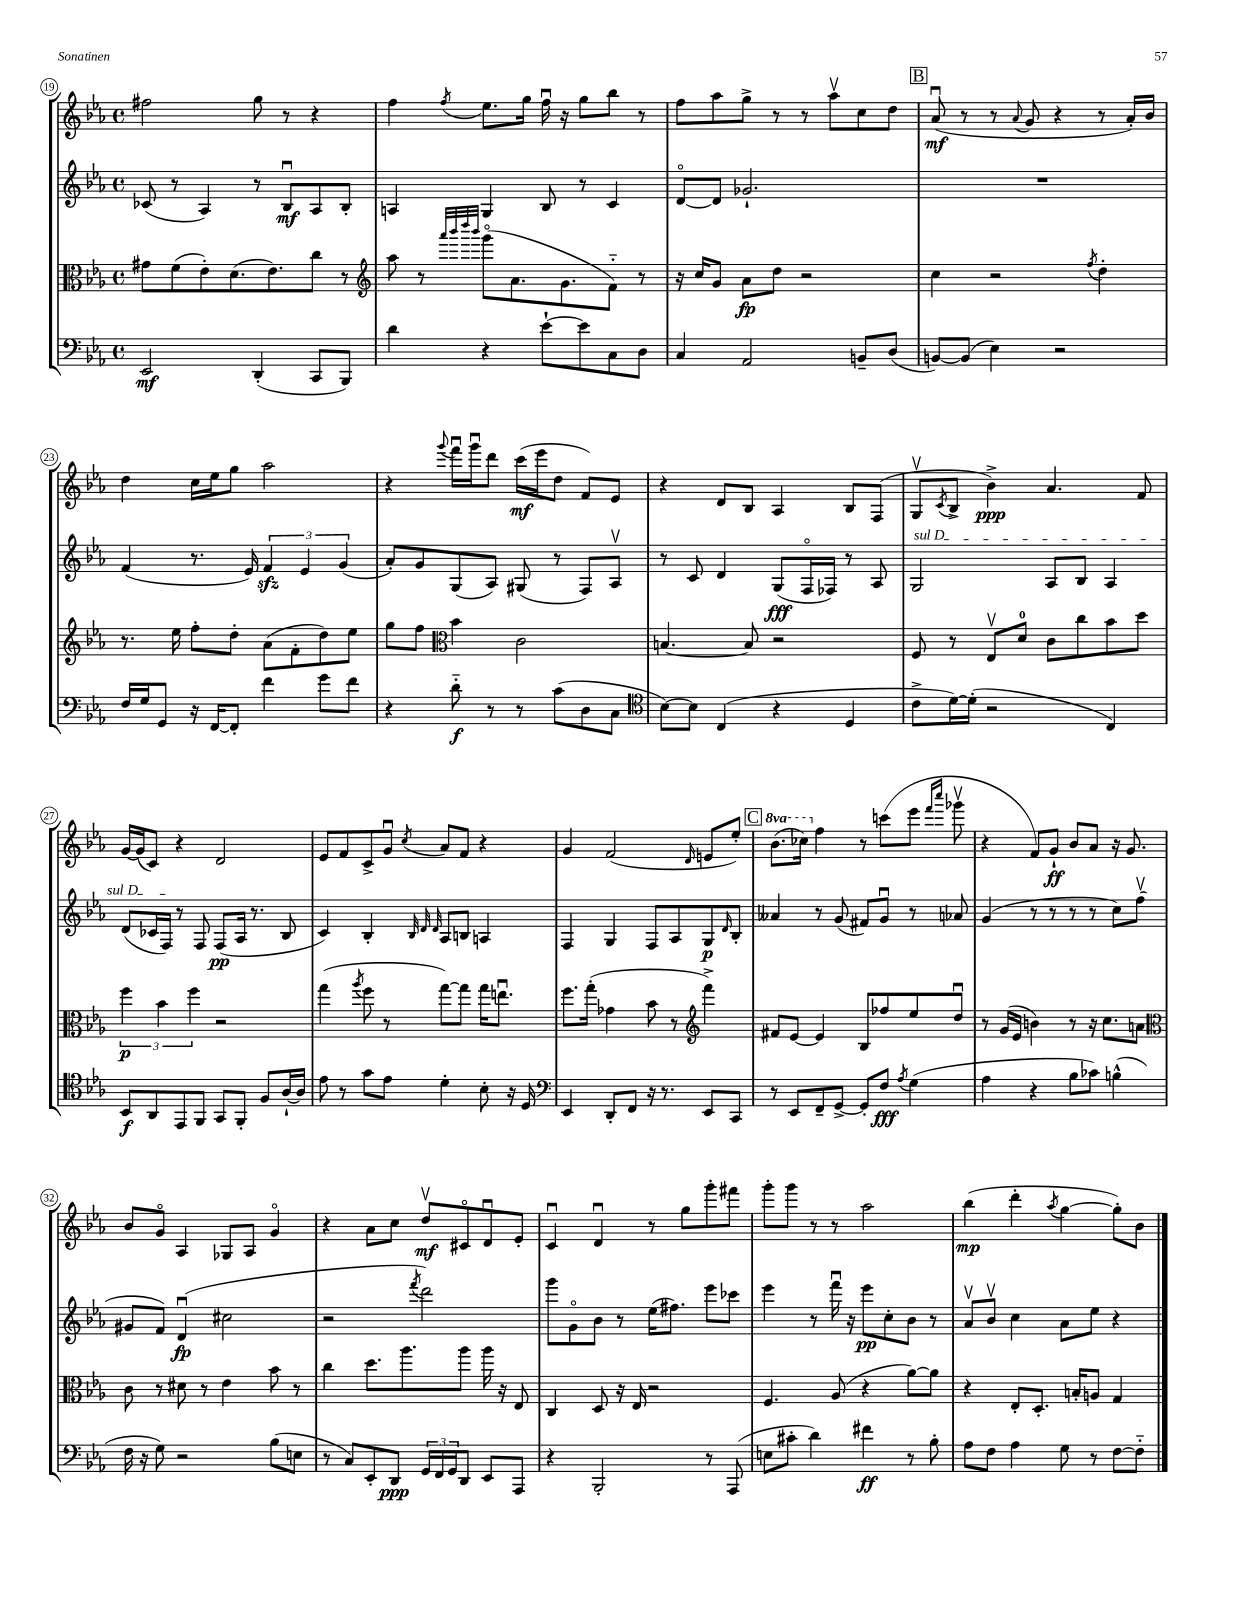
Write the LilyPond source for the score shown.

<<
\new StaffGroup <<
\new Staff = "s0" {
    \clef treble \key ees \major \defaultTimeSignature \time 4/4 \set Staff.ottavationMarkups = #ottavation-simple-ordinals
    fis''2 g''8 r8 r4 |
    f''4 \acciaccatura { f''8 } ees''8. g''16 f''16\downbow r16 g''8 bes''8 r8 |
    f''8 aes''8 g''8-> r8 r8 aes''8\upbow c''8 d''8 |
    \mark \markup { \box "B" } aes'8\downbow\mf( r8 r8 \appoggiatura { aes'8 } g'8 r4 r8 aes'16-.) bes'16 |
    d''4 c''16 ees''16 g''8 aes''2 |
    r4 \appoggiatura { g'''8 } f'''16\downbow g'''16\downbow d'''8 c'''16\mf( ees'''16 d''8 f'8) ees'8 |
    r4 d'8 bes8 aes4 bes8 f8( |
    g8\upbow \acciaccatura { c'8 } bes8-> bes'4->\ppp) aes'4. f'8 |
    g'16~ g'16( c'8) r4 d'2 |
    ees'8 f'8 c'8-> g'8\downbow \acciaccatura { c''8 } aes'8 f'8 r4 |
    g'4 f'2( \grace { d'16 } e'8 ees''8-.) |
    \mark \markup { \box "C" } \ottava #1 bes''8.( ces'''16) \ottava #0 f''4 r8 c'''8( ees'''8 \grace { f'''16 c''''16 } ges'''8\upbow |
    r4 f'8) g'8-!\ff bes'8 aes'8 r16 g'8. |
    bes'8 g'8\flageolet aes4 ges8 aes8 g'4\flageolet |
    r4 aes'8 c''8 d''8\upbow\mf cis'8\flageolet d'8\downbow ees'8-. |
    c'4\downbow d'4\downbow r8 g''8 g'''8-. fis'''8 |
    g'''8-. g'''8 r8 r8 aes''2 |
    bes''4\mp( d'''4-. \acciaccatura { aes''8 } g''4~ g''8-.) bes'8 \bar "|." |
}
\new Staff = "s1" {
    \clef treble \key ees \major \defaultTimeSignature \time 4/4
    ces'8( r8 aes4) r8 bes8\downbow\mf aes8 bes8-. |
    a4 g4 bes8 r8 c'4 |
    d'8~\flageolet d'8 ges'2.-! |
    \mark \markup { \box "B" } R1 |
    f'4( r8. ees'16) \tuplet 3/2 { f'4\sfz ees'4 g'4( } |
    aes'8-.) g'8 g8( aes8) gis8( r8 f8) aes8\upbow |
    r8 c'8 d'4 g8\fff( f16\flageolet fes16) r8 aes8 |
    \once \override TextSpanner.bound-details.left.text = \markup { \italic "sul D" } g2\startTextSpan aes8 bes8 aes4 |
    d'8( ces'16 f16\stopTextSpan) r8 f8 f8\pp( aes16 r8. bes8 |
    c'4) bes4-. \grace { bes32 d'32 d'32 } aes8 b8 a4 |
    f4 g4 f8 aes8 g8\p \grace { d'16 } bes8-. |
    \mark \markup { \box "C" } aeses'4 r8 g'8( fis'8) g'8\downbow r8 aes'8 |
    g'4( r8 r8 r8 r8 c''8) f''8\upbow( |
    gis'8 f'8) d'4\downbow\fp( cis''2 |
    r2 \acciaccatura { f'''8 } d'''2) |
    g'''8 g'8\flageolet bes'8 r8 ees''16( fis''8.) ees'''8 ces'''8 |
    ees'''4 r8 f'''16\downbow r16 ees'''8\pp c''8-. bes'8 r8 |
    aes'8\upbow bes'8\upbow c''4 aes'8 ees''8 r4 \bar "|." |
}
\new Staff = "s2" {
    \clef alto \key ees \major \defaultTimeSignature \time 4/4
    gis'8 f'8( ees'8-.) d'8.( ees'8.) c''8 r8 |
    \clef treble aes''8 r8 \grace { aes'''32 bes'''32 d''''32 bes'''32 } g'''8\flageolet( aes'8. g'8. f'8-_) r8 |
    r16 c''16 g'8 aes'8\fp d''8 r2 |
    \mark \markup { \box "B" } c''4 r2 \acciaccatura { f''8 } d''4-. |
    r8. ees''16 f''8-. d''8-. aes'8( f'8-. d''8) ees''8 |
    g''8 f''8 \clef alto bes'4 c'2 |
    b4.~ b8 r2 |
    f8 r8 ees8\upbow d'8-0 c'8 c''8 bes'8 d''8 |
    \tuplet 3/2 { f''4\p bes'4 f''4 } r2 |
    g''4( \acciaccatura { aes''8 } f''8 r8 g''8~) g''8 g''16 e''8.\downbow |
    f''8. g''16-.( ges'4 bes'8 r8 \clef treble f'''4->) |
    \mark \markup { \box "C" } fis'8 ees'8~ ees'4 bes8 fes''8 ees''8 d''8\downbow |
    r8 g'16( ees'16 b'4) r8 r16 c''8. a'8 |
    \clef alto c'8 r8 dis'8 r8 ees'4 bes'8 r8 |
    c''4 d''8. aes''8. aes''8 aes''16 r16 ees8 |
    c4 d8 r16 ees16 r2 |
    f4. aes8( r4 aes'8~) aes'8 |
    r4 ees8-. d8.-. b16-. a8 g4 \bar "|." |
}
\new Staff = "s3" {
    \clef bass \key ees \major \defaultTimeSignature \time 4/4
    ees,2\mf d,4-.( c,8 bes,,8) |
    d'4 r4 ees'8~-! ees'8 c8 d8 |
    c4 aes,2 b,8-- d8( |
    \mark \markup { \box "B" } b,8~) b,8( ees4) r2 |
    f16 g16 g,8 r16 f,16~ f,8-. f'4 g'8 f'8 |
    r4 d'8-_\f r8 r8 c'8( d8 c8 |
    \clef tenor bes8~) bes8 c4( r4 d4 |
    c'8-> d'16~) d'16-.( r2 c4) |
    bes,8\f aes,8 ees,8 f,8 g,8 f,8-. f8 aes16~-! aes16 |
    ees'8 r8 g'8 ees'8 d'4-. bes8-. r16 d16 |
    \clef bass ees,4 d,8-. f,8 r16 r8. ees,8 c,8 |
    \mark \markup { \box "C" } r8 ees,8 f,8-- g,8~-> g,8-. f8\fff \acciaccatura { aes8 } g4( |
    aes4 r4 bes8 ces'8) b4-^( |
    f16 r16 g8) r2 bes8( e8 |
    r8 c8) ees,8-. d,8\ppp \tuplet 3/2 { g,16 f,16 g,16 } d,8 ees,8 aes,,8 |
    r4 bes,,2-. r8 aes,,8( |
    e8 cis'8-. d'4) fis'4\ff r8 bes8-. |
    aes8 f8 aes4 g8 r8 f8~ f8-_ \bar "|." |
}
>>
>>
\layout { \context { \Score currentBarNumber = #19 \override BarNumber.stencil = #(make-stencil-circler 0.1 0.3 ly:text-interface::print) } }
